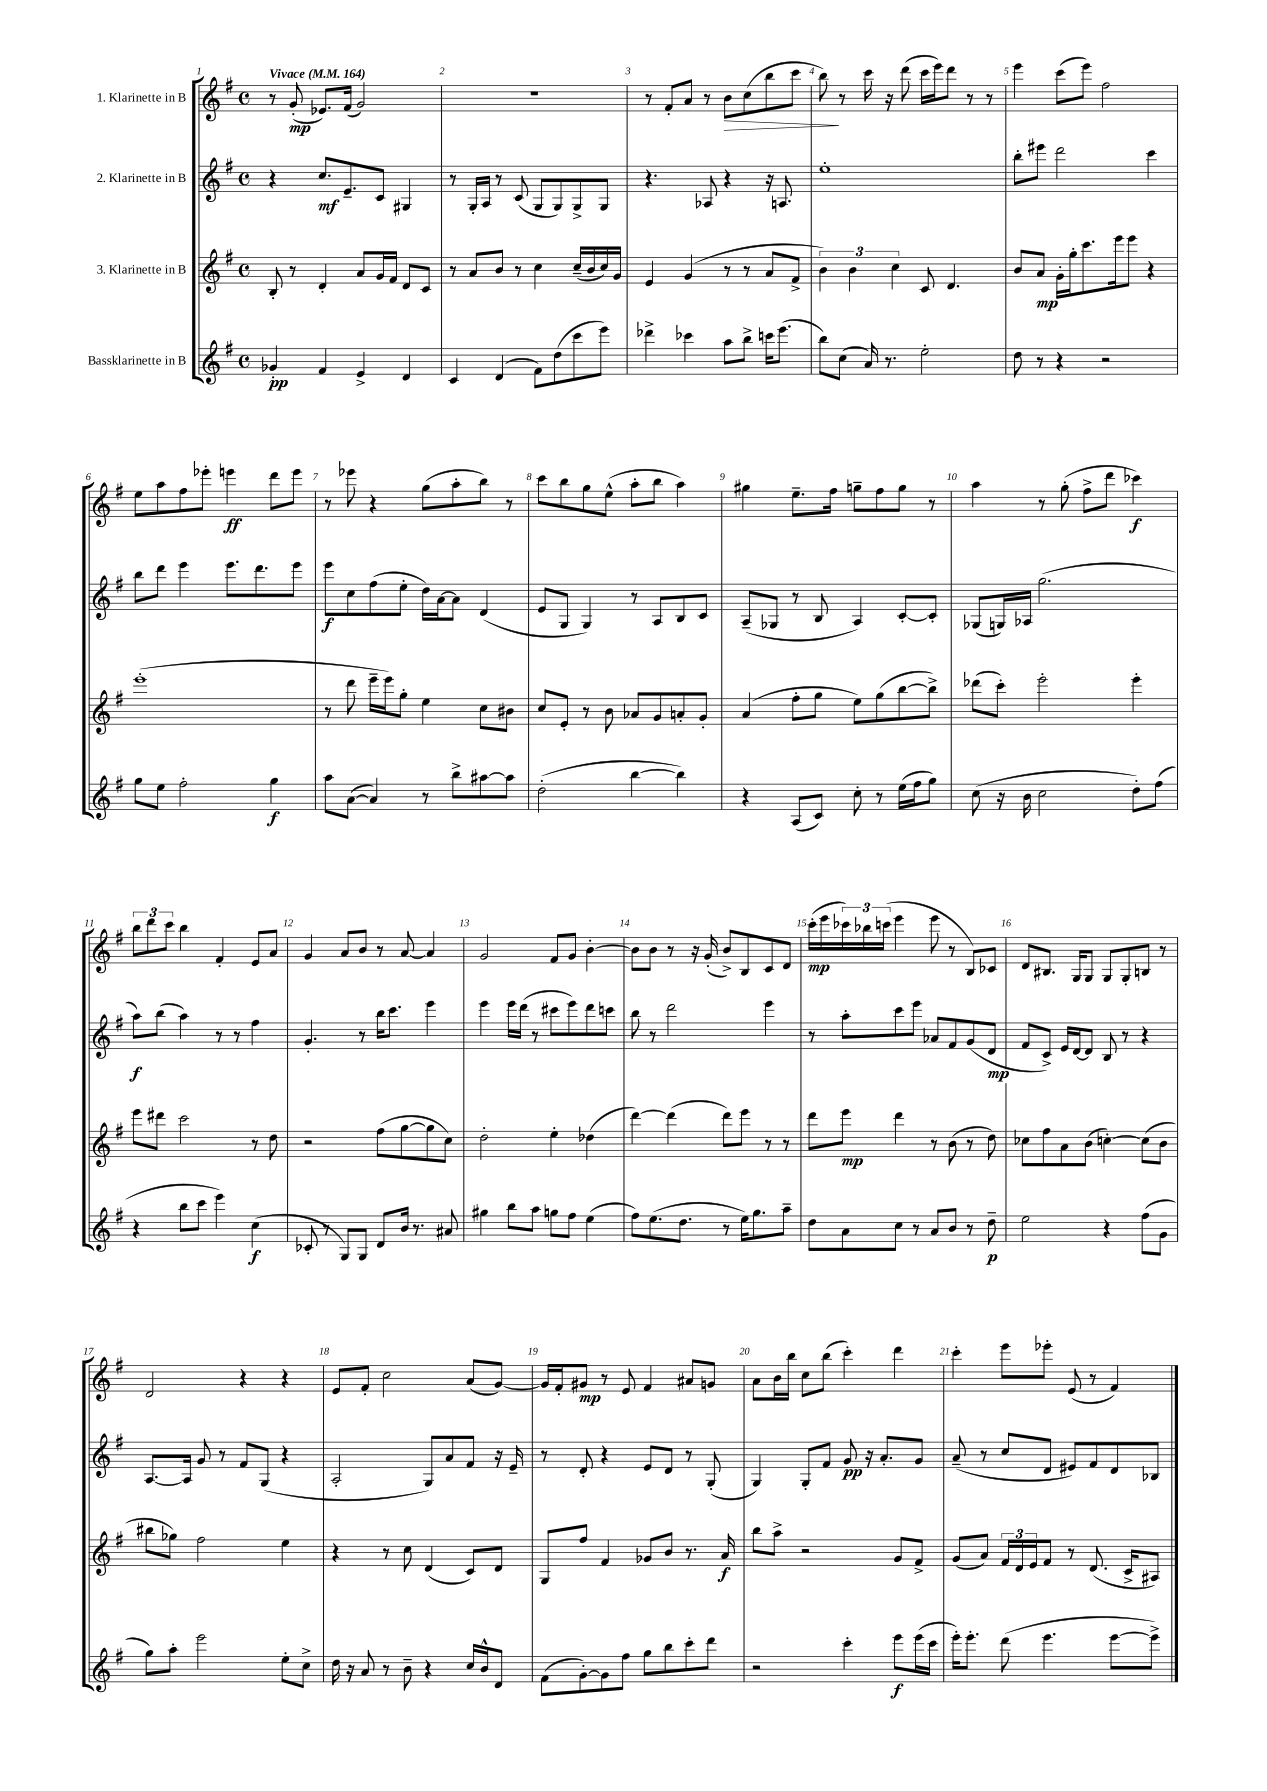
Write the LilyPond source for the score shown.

<<
\new StaffGroup <<
\new Staff = "s0" \with { instrumentName = "1. Klarinette in B" } {
    \clef treble \key g \major \defaultTimeSignature \time 4/4 \tempo "Vivace" 4 = 164
    r8 g'8-.\mp( ees'8.) fis'16( g'2) |
    R1 |
    r8 fis'8-. a'8 r8 b'8\> c''8( b''8 c'''8 |
    b''8\!) r8 c'''16 r16 d'''8( c'''16 e'''16) d'''8 r8 r8 |
    e'''4 c'''8( e'''8) fis''2 |
    e''8 a''8 fis''8 ees'''8-. e'''4\ff d'''8 e'''8 |
    r8 ees'''8 r4 g''8( a''8-. b''8) r8 |
    c'''8 b''8 g''8 e''8-^( a''8-. b''8 a''4) |
    gis''4 e''8.-- fis''16 g''8-- fis''8 g''8 r8 |
    a''4 r8 g''8-.( fis''8-> d'''8 ces'''4\f) |
    \tuplet 3/2 { b''8 d'''8 c'''8 } b''4 fis'4-. e'8 a'8 |
    g'4 a'8 b'8 r8 a'8~ a'4 |
    g'2 fis'8 g'8 b'4~-. |
    b'8 b'8 r8 r16 g'16-.( b'8->) b8 c'8 d'8 |
    c'''16-.\mp( e'''16 \tuplet 3/2 { ces'''16) bes''16 c'''16( } e'''4 e'''8 r8 b8) ces'8 |
    d'8 bis8. g16 g8 g8 g8-. b8 r8 |
    d'2 r4 r4 |
    e'8 fis'8-. c''2 a'8( g'8~) |
    g'16 fis'16-. gis'8\mp r8 e'8 fis'4 ais'8 g'8 |
    a'8 b'16 b''16 c''8 b''8( c'''4-.) d'''4 |
    c'''4-. e'''8 ees'''8-. e'8( r8 fis'4) \bar "|." |
}
\new Staff = "s1" \with { instrumentName = "2. Klarinette in B" } {
    \clef treble \key g \major \defaultTimeSignature \time 4/4
    r4 c''8.\mf e'8.-- c'8 gis4 |
    r8 g16-. a16 r8 c'8( g8 g8) g8-> g8 |
    r4. aes8 r4 r16 a8. |
    e''1-. |
    b''8-. eis'''8 d'''2 c'''4 |
    b''8 d'''8 e'''4 e'''8. d'''8. e'''8 |
    e'''8\f c''8 fis''8( e''8-. d''16) a'16~ a'8 d'4( |
    e'8 g8 g4) r8 a8 b8 c'8 |
    a8--( ges8 r8 b8 a4) c'8~-. c'8-. |
    ges8( g16) aes16 g''2.( |
    a''8\f) b''8( a''4) r8 r8 fis''4 |
    g'4.-. r8 b''16 c'''8. e'''4 |
    e'''4 e'''16 d'''16( r8 cis'''8 e'''8) d'''8 c'''8 |
    b''8 r8 d'''2 e'''4 |
    r8 a''8-. c'''8 e'''8 aes'8 fis'8 g'8( d'8\mp |
    fis'8 c'8->) e'16 d'16~ d'8 b8 r8 r4 |
    a8.~ a16 g'8 r8 fis'8 g8( r4 |
    a2-. g8) a'8 fis'8 r16 e'16-- |
    r8 d'8-. r4 e'8 d'8 r8 g8-.( |
    g4) g8-. fis'8 g'8\pp r16 a'8.-. g'8 |
    a'8--( r8 c''8 d'8 eis'8) fis'8 d'8 bes8 \bar "|." |
}
\new Staff = "s2" \with { instrumentName = "3. Klarinette in B" } {
    \clef treble \key g \major \defaultTimeSignature \time 4/4
    b8-. r8 d'4-. a'8 g'16 fis'16 d'8 c'8 |
    r8 a'8 b'8 r8 c''4 c''16--( b'16 c''16) g'16 |
    e'4 g'4( r8 r8 a'8 fis'8-> |
    \tuplet 3/2 { b'4) b'4 c''4 } c'8 d'4. |
    b'8 a'8\mp g'16-. g''16-. c'''8. e'''16 e'''8 r4 |
    e'''1-.( |
    r8 d'''8 e'''16-- e'''16) g''8-. e''4 c''8 bis'8 |
    c''8 e'8-. r8 b'8 aes'8 g'8 a'8-. g'8-. |
    a'4( fis''8-. g''8 e''8) g''8( b''8~ b''8->) |
    des'''8( c'''8-.) e'''2-. e'''4-. |
    e'''8 dis'''8 c'''2 r8 d''8 |
    r2 fis''8( g''8~ g''8 c''8) |
    d''2-. e''4-. des''4( |
    d'''4~) d'''4( d'''8) e'''8 r8 r8 |
    d'''8 e'''8\mp d'''4 r8 b'8( r8 d''8) |
    ces''8 fis''8 a'8 b'8( c''4~-.) c''8( b'8 |
    bis''8 ges''8) fis''2 e''4 |
    r4 r8 c''8 d'4( c'8) d'8 |
    g8 fis''8 fis'4 ges'8 b'8 r8. a'16\f |
    b''8 a''8-> r2 g'8 fis'8-> |
    g'8( a'8) \tuplet 3/2 { fis'16 d'16 e'16 } fis'8 r8 d'8.( c'16-> ais8) \bar "|." |
}
\new Staff = "s3" \with { instrumentName = "Bassklarinette in B" } {
    \clef treble \key g \major \defaultTimeSignature \time 4/4
    ges'4-.\pp fis'4 e'4-> d'4 |
    c'4 d'4( fis'8) d''8( c'''8 e'''8) |
    des'''4-> ces'''4 a''8 b''8-> c'''16 e'''8.( |
    b''8) c''8( a'16) r8. e''2-. |
    d''8 r8 r4 r2 |
    g''8 e''8 fis''2-. g''4\f |
    a''8 a'8~( a'4) r8 b''8-> ais''8~ ais''8 |
    d''2-.( b''4~ b''4) |
    r4 a8( c'8) c''8-. r8 e''16( fis''16 g''8) |
    c''8( r16 b'16 c''2 d''8-.) fis''8( |
    r4 b''8 c'''8 e'''4) c''4\f( |
    ces'8-. r8 g8) g8 d'8 b'16 r8. ais'8 |
    gis''4 b''8 a''8 g''8 fis''8 e''4( |
    fis''8) e''8.( d''8. r8 e''16) g''8. a''8-- |
    d''8 a'8 c''8 r8 a'8 b'8 r8 d''8--\p |
    e''2 r4 fis''8( g'8 |
    g''8) a''8-. e'''2 e''8-. c''8-> |
    d''16 r16 a'8 r8 b'8-- r4 c''16 b'16-^ d'8 |
    fis'8( g'8~-.) g'8 fis''8 g''8 b''8 c'''8-. d'''8 |
    r2 c'''4-. e'''8\f e'''16( c'''16 |
    e'''16-.) e'''8.-. d'''8( e'''4. e'''8~ e'''8->) \bar "|." |
}
>>
>>
\layout { \context { \Score \override BarNumber.break-visibility = ##(#f #t #t) barNumberVisibility = #all-bar-numbers-visible } }
